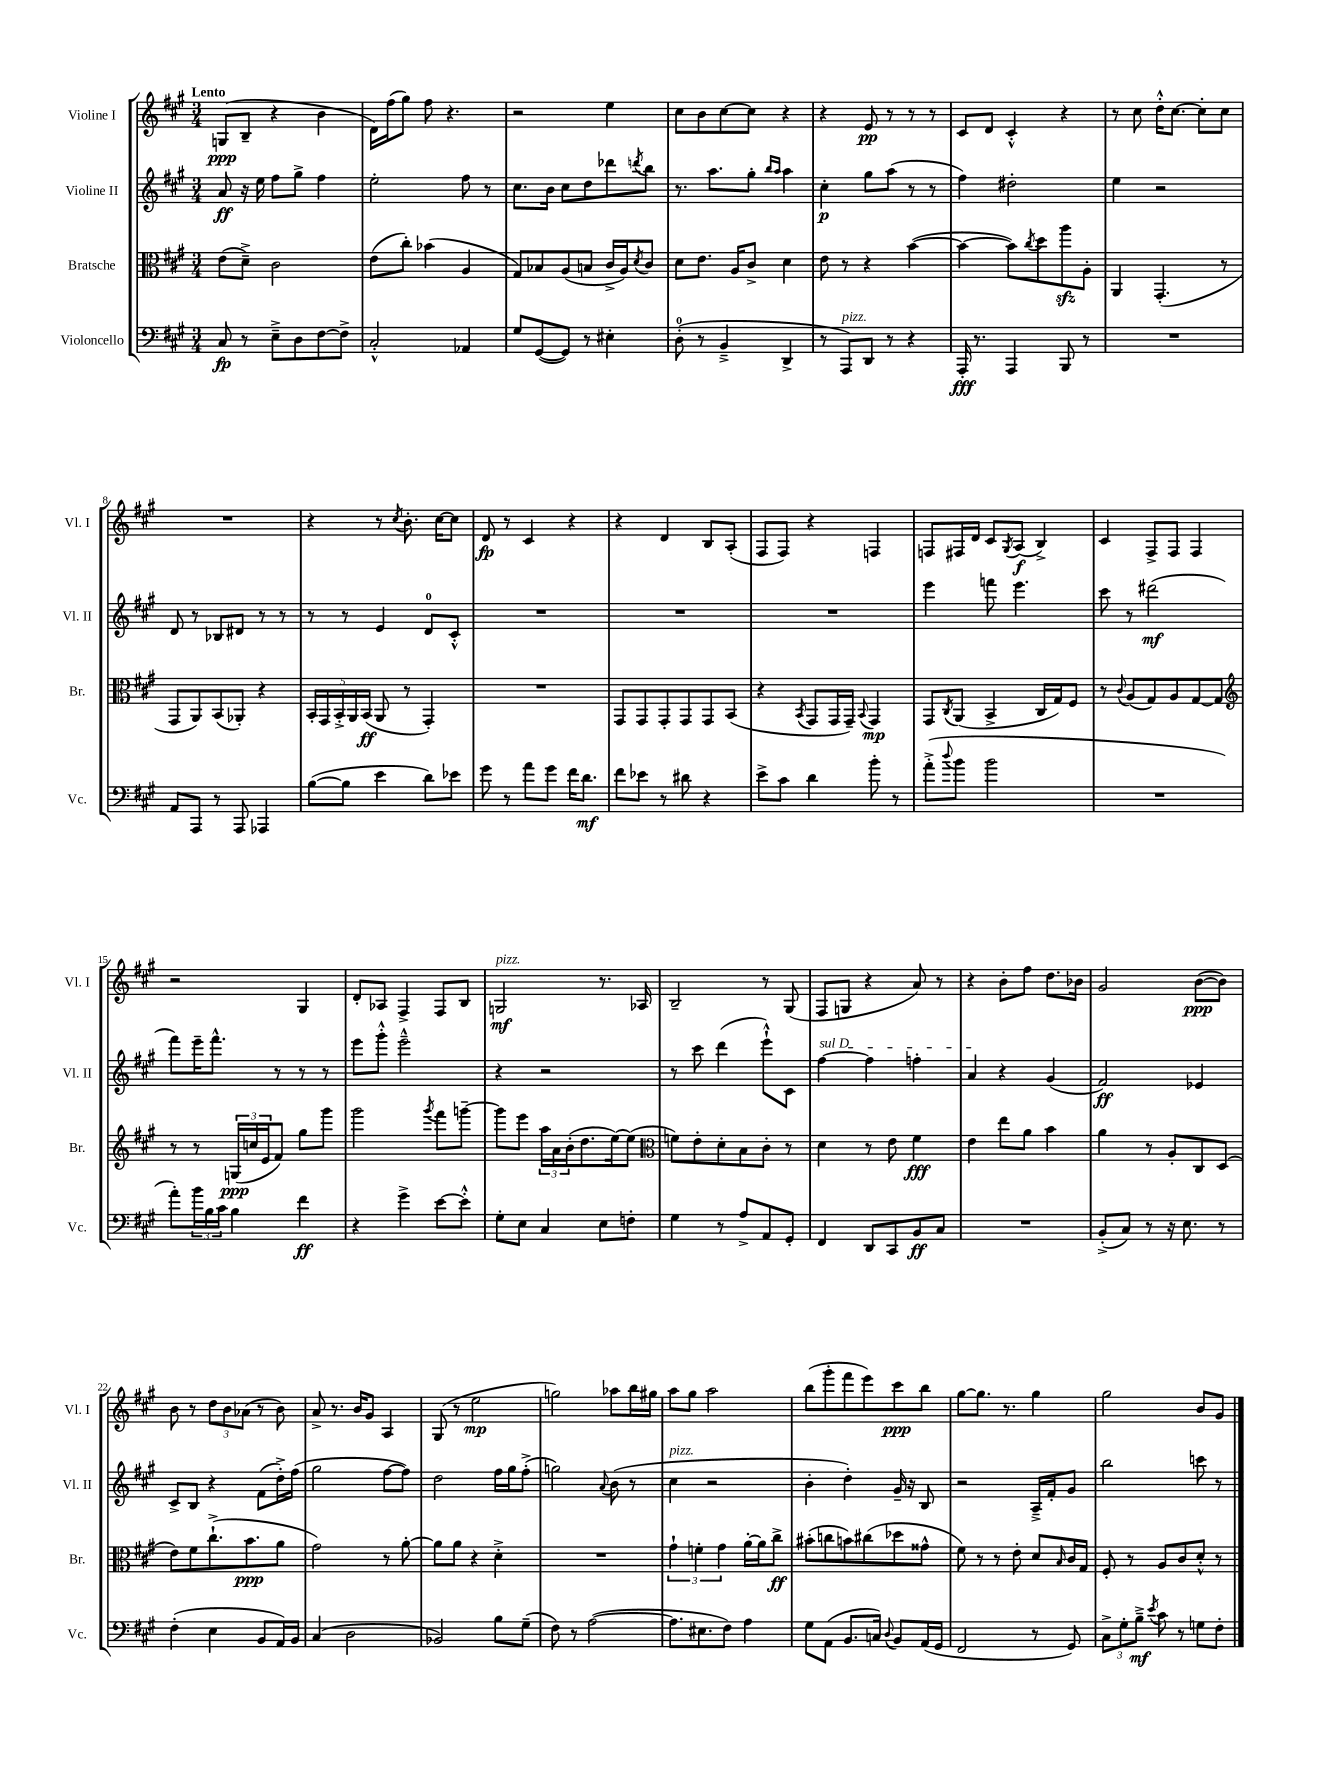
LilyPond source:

<<
\new StaffGroup <<
\new Staff = "s0" \with { instrumentName = "Violine I" shortInstrumentName = "Vl. I" } {
    \clef treble \key a \major \numericTimeSignature \time 3/4 \tempo "Lento"
    g8\ppp( b8-- r4 b'4 |
    d'16) fis''16( gis''8) fis''8 r4. |
    r2 e''4 |
    cis''8 b'8 cis''8~ cis''8 r4 |
    r4 e'8\pp r8 r8 r8 |
    cis'8 d'8 cis'4-.-^ r4 |
    r8 cis''8 d''16-.-^ cis''8.~ cis''8-. cis''8 |
    R2. |
    r4 r8 \acciaccatura { cis''8 } b'8.-. cis''16~ cis''8 |
    d'8\fp r8 cis'4 r4 |
    r4 d'4 b8 a8-.( |
    fis8 fis8) r4 f4 |
    f8 fis16 d'16 cis'8 \acciaccatura { gis8 } a8\f( b4->) |
    cis'4 fis8-> fis8 fis4 |
    r2 gis4 |
    d'8-. aes8 fis4-> fis8 b8 |
    g2\mf^\markup { \italic "pizz." } r8. aes16 |
    b2-- r8 gis8( |
    fis8 g8 r4 a'8) r8 |
    r4 b'8-. fis''8 d''8. bes'16 |
    gis'2 b'8~\ppp( b'8) |
    b'8 r8 \tuplet 3/2 { d''8 b'8 aes'8( } r8 b'8) |
    a'8-> r8. b'16 gis'8 a4 |
    gis8( r8 e''2\mp |
    g''2) aes''8 b''16 gis''16 |
    a''8 gis''8 a''2 |
    b''8( gis'''8-. fis'''8 e'''8) cis'''8\ppp b''8 |
    gis''8~ gis''8. r8. gis''4 |
    gis''2 b'8 gis'8 \bar "|." |
}
\new Staff = "s1" \with { instrumentName = "Violine II" shortInstrumentName = "Vl. II" } {
    \clef treble \key a \major \numericTimeSignature \time 3/4
    a'8\ff r16 e''16 fis''8 gis''8-> fis''4 |
    e''2-. fis''8 r8 |
    cis''8. b'16 cis''8 d''8 des'''8 \acciaccatura { d'''8 } b''8 |
    r8. a''8. gis''8-. \grace { b''16 a''16 } a''4 |
    cis''4-.\p gis''8 a''8( r8 r8 |
    fis''4) dis''2-. |
    e''4 r2 |
    d'8 r8 bes8 dis'8 r8 r8 |
    r8 r8 e'4 d'8-0 cis'8-.-^ |
    R2. |
    R2. |
    R2. |
    e'''4 f'''8 e'''4. |
    cis'''8 r8 dis'''2\mf( |
    fis'''8) e'''16-- fis'''8.-^ r8 r8 r8 |
    e'''8 gis'''8-.-^ e'''2---^ |
    r4 r2 |
    r8 cis'''8 d'''4( e'''8-!-^) cis'8 |
    \once \override TextSpanner.bound-details.left.text = \markup { \italic "sul D" } fis''4~\startTextSpan fis''4 f''4-. |
    a'4\stopTextSpan r4 gis'4( |
    fis'2\ff) ees'4 |
    cis'8-> b8 r4 fis'8( d''16-.->) fis''16( |
    gis''2 fis''8~ fis''8) |
    d''2 fis''16 gis''16 fis''8-.->( |
    g''2) \appoggiatura { a'8 } b'8( r8 |
    cis''4^\markup { \italic "pizz." } r2 |
    b'4-. d''4-.) gis'16-- r16 b8 |
    r2 a16---> fis'16-. gis'8 |
    b''2 c'''8 r8 \bar "|." |
}
\new Staff = "s2" \with { instrumentName = "Bratsche" shortInstrumentName = "Br." } {
    \clef alto \key a \major \numericTimeSignature \time 3/4
    e'8( d'8--->) cis'2 |
    e'8( cis''8-.) bes'4( a4 |
    gis8) bes8 a8( b8 cis'16-> a16) \acciaccatura { d'8 } cis'8 |
    d'8 e'8. a16 cis'8-> d'4 |
    e'8 r8 r4 b'4~( |
    b'4~ b'8) \acciaccatura { cis''8 } d''8 a''8\sfz a8-. |
    a,4 gis,4.-.( r8 |
    gis,8 a,8) b,8( aes,8-.) r4 |
    \tuplet 5/4 { b,16-. gis,16 b,16-.-> a,16 b,16\ff( } a,8 r8 gis,4-.) |
    R2. |
    gis,8 gis,8 gis,8-. gis,8 gis,8 b,8( |
    r4 \acciaccatura { b,8 } gis,8 gis,16 gis,16--) \appoggiatura { b,8 } gis,4\mp |
    gis,8 \acciaccatura { cis8 } a,8( b,4-> cis16 gis16) fis8 |
    r8 \appoggiatura { cis'8 } a8( gis8) a8 gis8~ gis8 |
    \clef treble r8 r8 \tuplet 3/2 { g16\ppp( c''16 e'16 } fis'8) gis''8 gis'''8 |
    gis'''2 \acciaccatura { gis'''8 } fis'''8 g'''8~-- |
    g'''8 e'''8 \tuplet 3/2 { a''16 a'16 b'16-.( } d''8. e''16~) e''8( |
    \clef alto f'8) e'8-. d'8-. b8 cis'8-. r8 |
    d'4 r8 e'8 fis'4\fff |
    e'4 e''8 a'8 b'4 |
    a'4 r8 a8-. cis8 d8( |
    e'8) fis'8 cis''8.-!->( b'8.\ppp a'8 |
    gis'2) r8 a'8~-. |
    a'8 a'8 r4 d'4-.-> |
    R2. |
    \tuplet 3/2 { gis'4-! f'4-. gis'4 } a'16~-. a'16 cis''8->\ff |
    bis'8-.( c''8 b'8) cis''8( des''8 gisis'8-^ |
    fis'8) r8 r8 e'8-. d'8 \grace { b16 } cis'16 gis16 |
    fis8-. r8 a8 cis'8 d'8-.-^ r8 \bar "|." |
}
\new Staff = "s3" \with { instrumentName = "Violoncello" shortInstrumentName = "Vc." } {
    \clef bass \key a \major \numericTimeSignature \time 3/4
    cis8\fp r8 e8---> d8 fis8~ fis8-> |
    cis2-.-^ aes,4 |
    gis8 gis,8~( gis,8) r8 eis4-. |
    d8-0-.( r8 b,4---> d,4-> |
    r8 a,,8^\markup { \italic "pizz." }) d,8 r8 r4 |
    a,,16-.\fff r8. a,,4 b,,8 r8 |
    R2. |
    a,8 a,,8 r8 a,,8 aes,,4 |
    b8~( b8 e'4 d'8) ees'8 |
    gis'8 r8 a'8 gis'8 fis'16 d'8.\mf |
    fis'8 ees'8 r8 dis'8 r4 |
    e'8-> cis'8 d'4 b'8-. r8 |
    a'8-.->( \appoggiatura { d''8 } b'8 b'2 |
    R2. |
    a'8-.) \tuplet 3/2 { b'16 b16 cis'16 } b4 fis'4\ff |
    r4 gis'4-> e'8~ e'8-.-^ |
    gis8-. e8 cis4 e8 f8-. |
    gis4 r8 a8-> a,8 gis,8-. |
    fis,4 d,8 cis,8 b,8\ff cis8 |
    R2. |
    b,8-.->( cis8) r8 r16 e8. r8 |
    fis4-.( e4 b,8 a,16) b,16 |
    cis4( d2 |
    bes,2) b8 gis8--( |
    fis8) r8 a2~( |
    a8. eis8. fis8) a4 |
    gis8 a,8( b,8. c16) \appoggiatura { d8 } b,8 a,16( gis,16 |
    fis,2 r8 gis,8) |
    \tuplet 3/2 { cis8-> gis8-. b8--->\mf } \acciaccatura { e'8 } cis'8 r8 g8 fis8-. \bar "|." |
}
>>
>>
